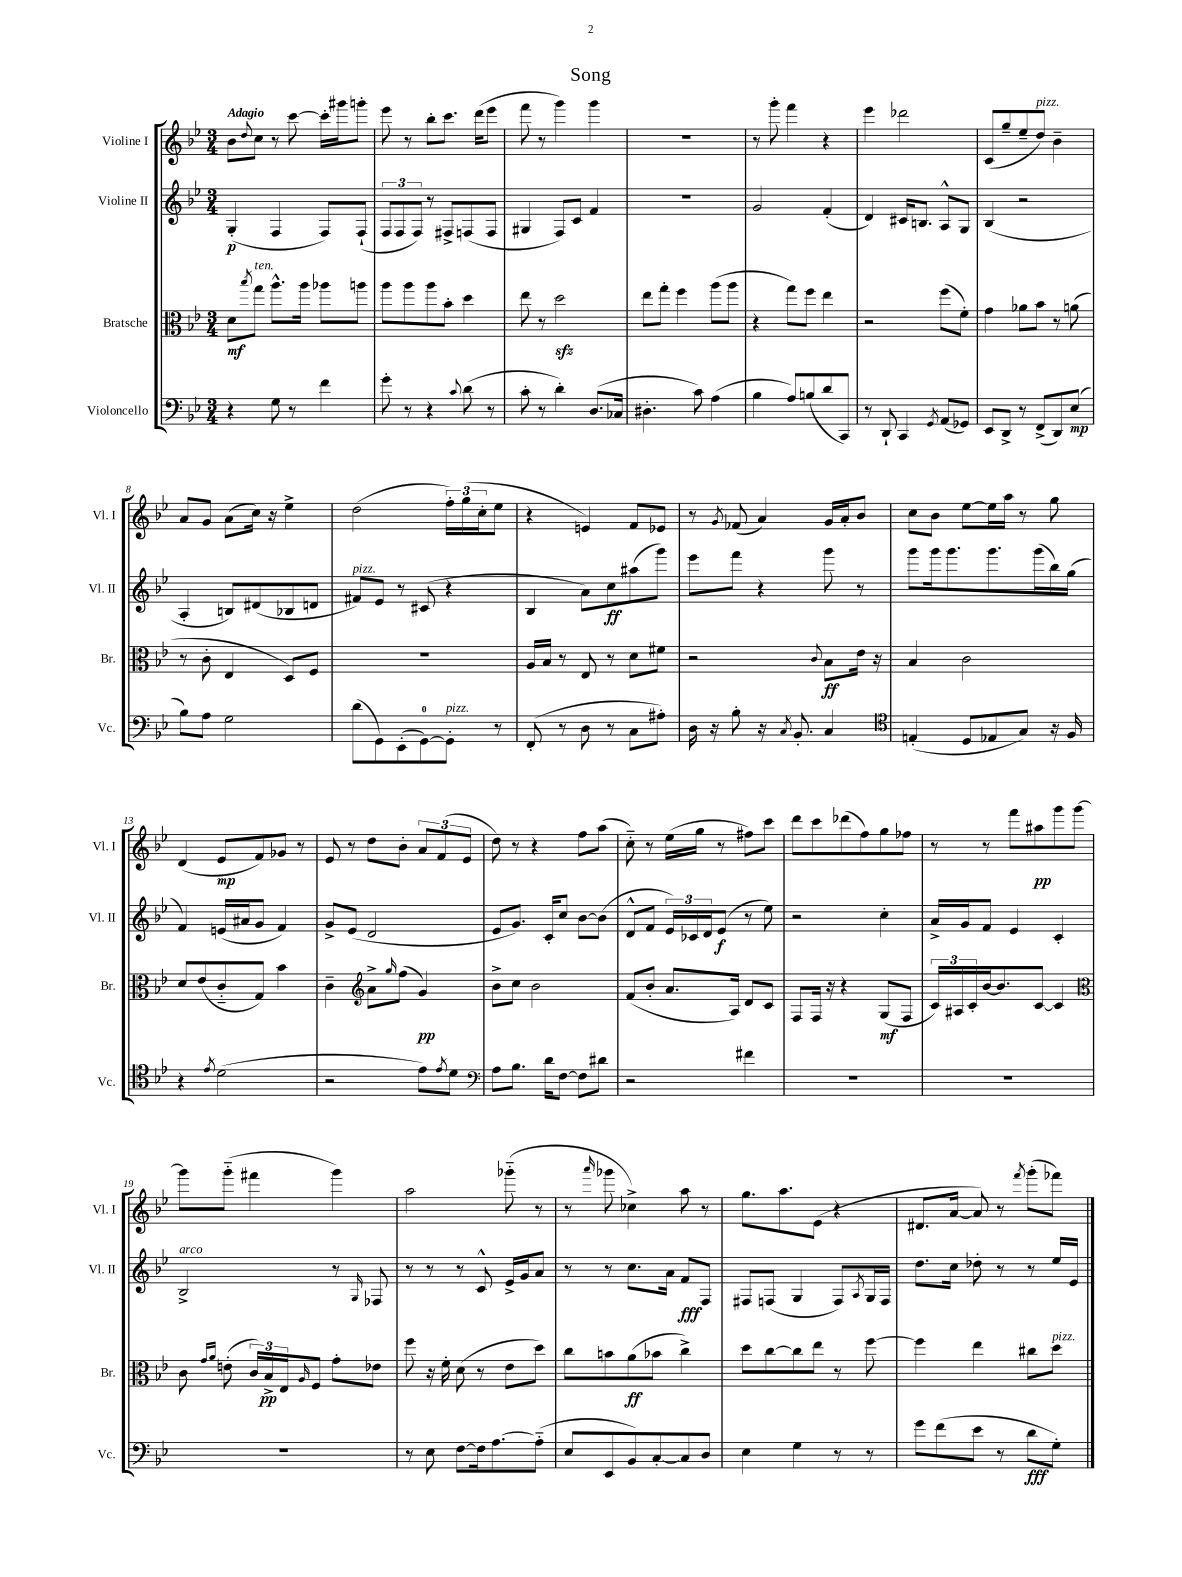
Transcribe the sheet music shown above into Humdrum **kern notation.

**kern	**kern	**kern	**kern
*staff4	*staff3	*staff2	*staff1
*clefF4	*clefC3	*clefG2	*clefG2
*k[b-e-]	*k[b-e-]	*k[b-e-]	*k[b-e-]
*M3/4	*M3/4	*M3/4	*M3/4
4r	8d	(4G'	8b-
.	8qbb-	.	8qqdd
.	8gg	.	8cc
8G	8.aa^^	4F	8r
8r	.	.	[8ccc
.	16aa	.	.
4f	8aa-	8F)	16ccc']
.	.	.	16ggg#
.	8aa	(8F`	8ggg'
=	=	=	=
8g'	8aa	12F	8eee-
.	.	12F	.
8r	8aa	.	8r
.	.	12F)	.
4r	8aa	8r	8bb-'
.	8b-'	8F#^	8.ccc
8qqc	.	.	.
(8d	4dd	(8F	.
.	.	.	(16ddd
8r	.	8F	8eee-
=	=	=	=
8c'	8ee-	4G#	8fff
8r	8r	.	8r
4d')	2dd	8F)	4ggg)
.	.	8c	.
(8.D	.	4f	4ggg
16C-	.	.	.
=	=	=	=
4.D#'	8ee-	2.r	2.r
.	8gg'	.	.
.	4ff	.	.
8c)	.	.	.
(4A	(8aa	.	.
.	8aa	.	.
=	=	=	=
4B-	4r	2g	8r
.	.	.	8ggg'
8A)	8gg)	.	4fff
(8B	8ff	.	.
8d	4ee-	(4f'	4r
8CC)	.	.	.
=	=	=	=
8r	2r	4d)	4eee-
8DD`	.	.	.
4CC	.	16c#	2ddd-
.	.	8.B	.
8qGG	.	.	.
(8AA	(8ff	8A^^	.
8GG-)	8f')	8G	.
=	=	=	=
8EE-	4g	(4B-	(8c
8DD^	.	.	8gg~
8r	8a-	2r	8ee-~
(8FF^	8b-	.	8dd)
8DD)	8r	.	4b-~
(8E-	(8a	.	.
=	=	=	=
8B-)	8r	4A'	8a
8A	8c'	.	8g
2G	4E-	8B)	(8a
.	.	(8d#	16cc)
.	.	.	16r
.	8D)	8B-	4ee-^
.	8F	8d	.
=	=	=	=
(8d	2.r	8f#)	(2dd
8GG)	.	8e-	.
(8EE-'	.	8r	.
[8GG)	.	(8c#	.
8GG']	.	4r	24ff')
.	.	.	(24gg
.	.	.	24cc'
8r	.	.	8ee-
=	=	=	=
(8FF'	16A	4B-	4r
.	16B-	.	.
8r	8r	.	.
8D	8E-	8a)	4e)
8r	8r	8cc	.
8C	8d	(8aa#	8f
8A#')	8f#	8ggg)	8e-
=	=	=	=
16D	2r	8eee-	8r
16r	.	.	.
.	.	.	8qg
8B-'	.	8fff	(8f-
16r	.	4r	4a)
8qC	.	.	.
8.BB-'	.	.	.
.	8qqc	.	.
4C	8B-	8ggg	16g
.	.	.	16a'
.	16e-	8r	8b-
.	16r	.	.
=	=	=	=
*clefC4	*	*	*
(4E'	4B-	8ggg	8cc
.	.	16ggg	8b-
.	.	8.ggg	.
8D	2c	.	[8ee-
8E-	.	8.ggg	16ee-]
.	.	.	16aa
8G)	.	.	8r
.	.	(16ggg	.
16r	.	16bb-)	8gg
16F	.	(16gg	.
=	=	=	=
4r	8d	4f)	(4d
.	(8e-	.	.
8qe-	.	.	.
(2d	8c'~	(16e	8e-
.	.	16a#	.
.	8G)	8g	8f)
.	4b-	4f)	8g-
.	.	.	8r
=	=	=	=
2r	4c~	8g^	8e-
.	.	(8e-	8r
*	*clefG2	*	*
.	8a^	2d	8dd
.	16qqgg	.	.
.	(8ff	.	8b-'
8e-)	4g)	.	12a
.	.	.	(12f
8qe-	.	.	.
8d	.	.	.
.	.	.	12e-
=	=	=	=
*clefF4	*	*	*
8A	8b-^	8e-	8dd)
8.B-	8cc	8.g)	8r
.	2b-	.	4r
16d	.	16c'	.
[8F	.	8cc	.
8F]	.	[8b-	8ff
8d#	.	(8b-]	(8aa
=	=	=	=
2r	(8f	8d^^	8cc'~)
.	8b-'	8f	8r
.	8.a	24e-)	(16ee-
.	.	24c-	.
.	.	.	16gg
.	.	24d	.
.	.	(8e-	8r
.	16A)	.	.
4f#	8d	8r	8ff#)
.	8c	8ee-)	8ccc
=	=	=	=
2.r	8F	2r	8ddd
.	16F	.	8ccc
.	16r	.	.
.	4r	.	(8ddd-
.	.	.	8ff)
.	(8G	4cc'	8gg
.	8F	.	8ff-
=	=	=	=
2.r	24c)	16a^	8r
.	24A#	.	.
.	.	16g	.
.	24c'	.	.
.	[16b-	8f	8r
.	8.b-]	.	.
.	.	4e-	8fff
.	[8c	.	8aa#
.	4c]	4c'	8ggg
.	.	.	[8ggg
=	=	=	=
*	*clefC3	*	*
2.r	8c	2B-^	8ggg]
.	16qqg	.	.
.	16qqa	.	.
.	(8e'	.	(8ggg'~
.	24c)	.	4fff#
.	24B-^	.	.
.	24E-	.	.
.	16qqA	.	.
.	8F	.	.
.	8g'	8r	4ggg)
.	.	16qqG	.
.	8e-	8F-	.
=	=	=	=
8r	8ff	8r	2aa
8E-	16r	8r	.
.	16f'	.	.
[8F	(8d	8r	.
16F]	8r	8c^^	.
[8.A	.	.	.
.	8e-	16e-^	(8ggg-'~
.	.	16g	.
(8A'~]	8dd)	8a	8r
=	=	=	=
8E-	8cc	8r	8r
.	.	.	16qqaaa
8EE-	8b	8r	8ggg-
8BB-)	(8a	8.cc	4cc-^)
[8C'	8b-	.	.
.	.	16a	.
8C]	4cc^)	8f	8aa
8D	.	8F	8r
=	=	=	=
4E-	8dd	8F#	8.gg
.	[8cc	(8F	.
.	.	.	8.aa
4G	8cc]	4G	.
.	8ee-	.	(8e-
8r	8r	8F)	4r
.	.	8qA	.
8r	[8ff	16G	.
.	.	16F	.
=	=	=	=
8g	4ff]	8.dd	8.d#
(8f	.	.	.
.	.	16cc	[16a
8e-	4ee-	8dd-'	8a])
8r	.	8r	8r
.	.	.	8qfff
8d	8cc#	8r	(8ggg'
8G')	8dd	16ee-	8fff-)
.	.	16e-	.
==	==	==	==
*-	*-	*-	*-
